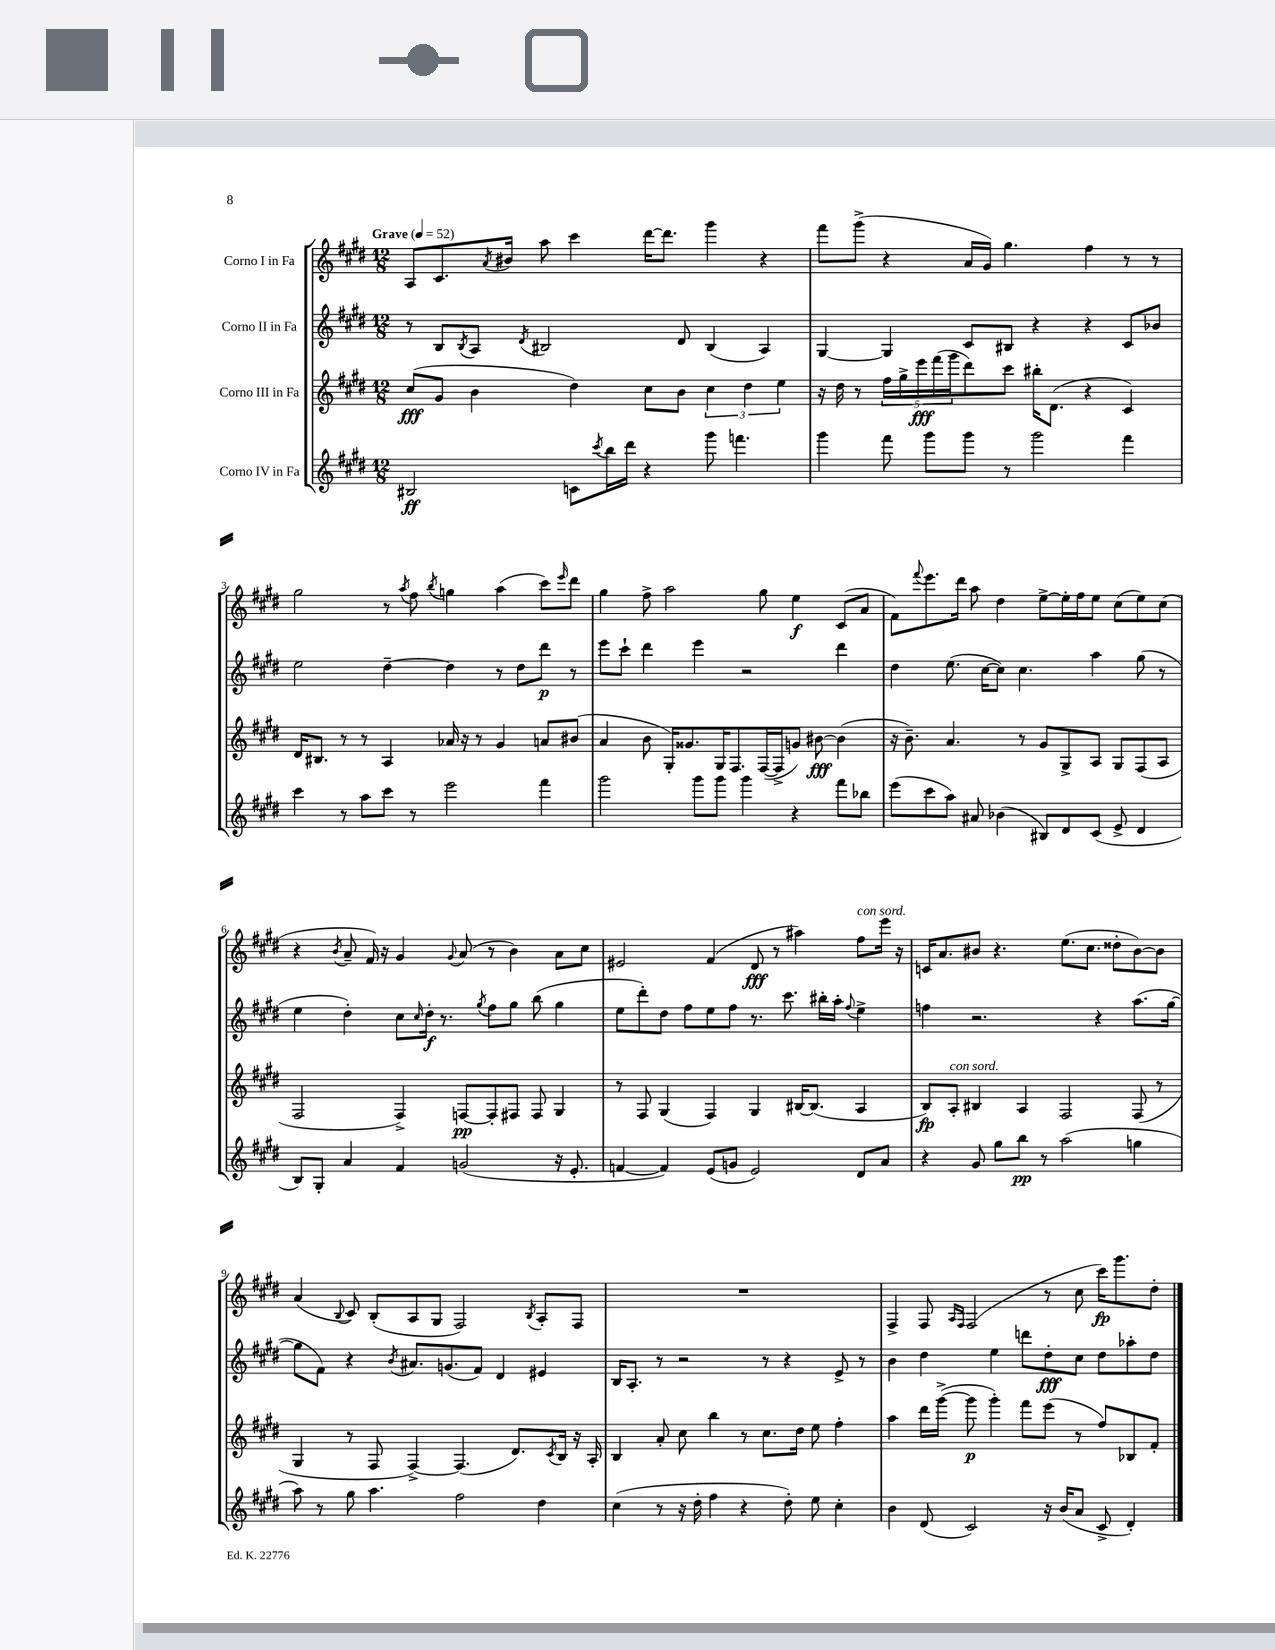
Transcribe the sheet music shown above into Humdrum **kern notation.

**kern	**kern	**kern	**kern
*staff4	*staff3	*staff2	*staff1
*clefG2	*clefG2	*clefG2	*clefG2
*k[f#c#g#d#]	*k[f#c#g#d#]	*k[f#c#g#d#]	*k[f#c#g#d#]
*M12/8	*M12/8	*M12/8	*M12/8
*MM52	*MM52	*MM52	*MM52
2B#	(8cc#	8r	8A
.	8g#	8B	8.c#
.	.	8qB	.
.	4b	8A	.
.	.	.	8qa
.	.	.	16b#
.	.	8qd#	.
.	.	2B#	8aa
8c	4dd#)	.	4ccc#
8qccc#	.	.	.
16bb	.	.	.
16ddd#	.	.	.
4r	8cc#	.	[16ddd#
.	.	.	8.ddd#]
.	8b	8d#	.
8ggg#	6cc#	(4B#	4ggg#
4.fff	.	.	.
.	6dd#	.	.
.	.	4A)	4r
.	6ee	.	.
=	=	=	=
4ggg#	16r	[4G#	8fff#
.	16dd#	.	.
.	8r	.	(8ggg#^
8fff#	20ff#	4G#]	4r
.	20gg#^	.	.
.	20eee	.	.
8ggg#	.	.	.
.	(20fff#	.	.
.	20ggg#	.	.
8ggg#	8ddd#)	8c#	16a
.	.	.	16g#)
8r	8ccc#	8B#	4.gg#
2ggg#	16bb#'	4r	.
.	(8.d#	.	.
.	4r	4r	4ff#
4fff#	4c#)	8c#	8r
.	.	8b-	8r
=	=	=	=
4ccc#	16d#	2ee	2gg#
.	8.B#	.	.
8r	8r	.	.
8aa	8r	.	.
8ccc#	4A	[4dd#~	8r
.	.	.	8qaa
8r	.	.	8ff#
.	.	.	8qbb
2eee	16a-	4dd#]	4gg
.	16r	.	.
.	8r	.	.
.	4g#	8r	(4aa
.	.	8dd#	.
4fff#	8a	8ddd#	8ccc#)
.	.	.	16qqeee
.	(8b#	8r	8ddd#
=	=	=	=
2ggg#	4a	8eee	4gg#
.	.	8ccc#`	.
.	8b	4ddd#	8ff#^
.	16G#')	.	2aa
.	8.g##	.	.
8ggg#	.	4eee	.
8ggg#	16G#	.	.
.	8.F#	.	.
4ggg#	.	2r	.
.	([16F#	.	8gg#
.	16F#^]	.	.
4r	8g)	.	4ee
.	[8b#	.	.
8fff#	(4b#]	4ddd#	(8c#
8bb-	.	.	8a
=	=	=	=
(8eee	16r	4dd#	8f#)
.	8.b~)	.	.
.	.	.	8qqfff#
8ccc#	.	.	8.eee
8aa)	4.a	(8.ee	.
.	.	.	16ddd#
8a#	.	.	8aa
.	.	[16cc#	.
(4b-	.	8cc#])	4dd#
.	8r	4.cc#	.
8B#)	8g#	.	[8ee^
8d#	8G#^	.	16ee']
.	.	.	16ff#
(8c#	8A	4aa	8ee
8e^	8G#	.	(8cc#
4d#	(8F#	(8gg#	8ee)
.	8A	8r	(8cc#
=	=	=	=
8B)	2F#	4ee	4r
8G#'	.	.	.
.	.	.	8qb
4a	.	4dd#')	8a~
.	.	.	16f#)
.	.	.	16r
4f#	4F#^)	8cc#	4g#
.	.	16qqcc#	.
.	.	16dd#'	.
.	.	8.r	.
.	.	.	8qqg#
(2g	[8F	.	(8a
.	.	8qgg#	.
.	8F']	8ff#	8r
.	8F#	8gg#	4b)
.	8F#	(8bb	.
16r	4G#	4gg#	8a
8.e'	.	.	.
.	.	.	8cc#
=	=	=	=
[4f	8r	8ee	2e#
.	8F#	8ddd#')	.
4f])	(4G#	8dd#	.
.	.	8ff#	.
(8e	4F#)	8ee	(4f#
8g	.	8ff#	.
2e)	4G#	8.r	8d#
.	.	.	8r
.	.	8.ccc#	.
.	[16B#	.	4aa#)
.	(8.B#]	.	.
.	.	16bb#'	.
.	.	16aa'	.
.	.	8qqff#	.
8d#	4A	4ee^	8ff#
8a	.	.	16eee
.	.	.	16r
=	=	=	=
4r	8B)	4ff	16c
.	.	.	8.a
.	8A'	.	.
8g#	4B#	2.r	8b#
8gg#	.	.	4.r
8bb	4A	.	.
8r	.	.	.
(2aa	2F#	.	(8.ee
.	.	.	8.cc#
.	.	4r	.
.	.	.	8dd##'
4gg	(8F#	(8.aa	[8b#)
.	8r	.	8b#]
.	.	[16gg#	.
=	=	=	=
8aa)	4G#	8gg#]	(4a
8r	.	8f#)	.
.	.	.	8qqB
8gg#	8r	4r	8c#)
4.aa	8F#	.	(8B'
.	.	8qb	.
.	[4F#^)	8.a#	8A
.	.	.	8G#
.	.	(8.g	.
2ff#	(4.F#]	.	2F#)
.	.	8f#)	.
.	.	4d#	.
.	8.d#)	.	.
.	.	.	8qB
4dd#	.	4e#	8A'
.	8qc#	.	.
.	16B	.	.
.	16r	.	8F#
.	16A'	.	.
=	=	=	=
(4cc#	4B	16B	1.r
.	.	8.A'	.
8r	8a'	8r	.
16r	8cc#	2r	.
16dd#'	.	.	.
4ff#	4bb	.	.
4r	8r	.	.
.	8.cc#	8r	.
8dd#')	.	4r	.
.	16dd#	.	.
8ee	8ee	.	.
4cc#'	4ff#'	8e^	.
.	.	8r	.
=	=	=	=
4b	4aa	4b	4F#^
(8d#	16ddd#	4dd#	8F#
.	([16ggg#^	.	.
.	.	.	16qqA
.	.	.	16qqF#
2c#)	8ggg#]	.	(2F#
.	4ggg#')	4ee	.
.	8fff#	8ddd	.
16r	(8eee	8dd#'	8r
(16b	.	.	.
8a	8r	8cc#	8cc#
8c#^	8ff#)	8dd#	16ccc#)
.	.	.	8.ggg#
4d#')	8B-	8aa-'	.
.	8f#'	8dd#	8dd#'
==	==	==	==
*-	*-	*-	*-
